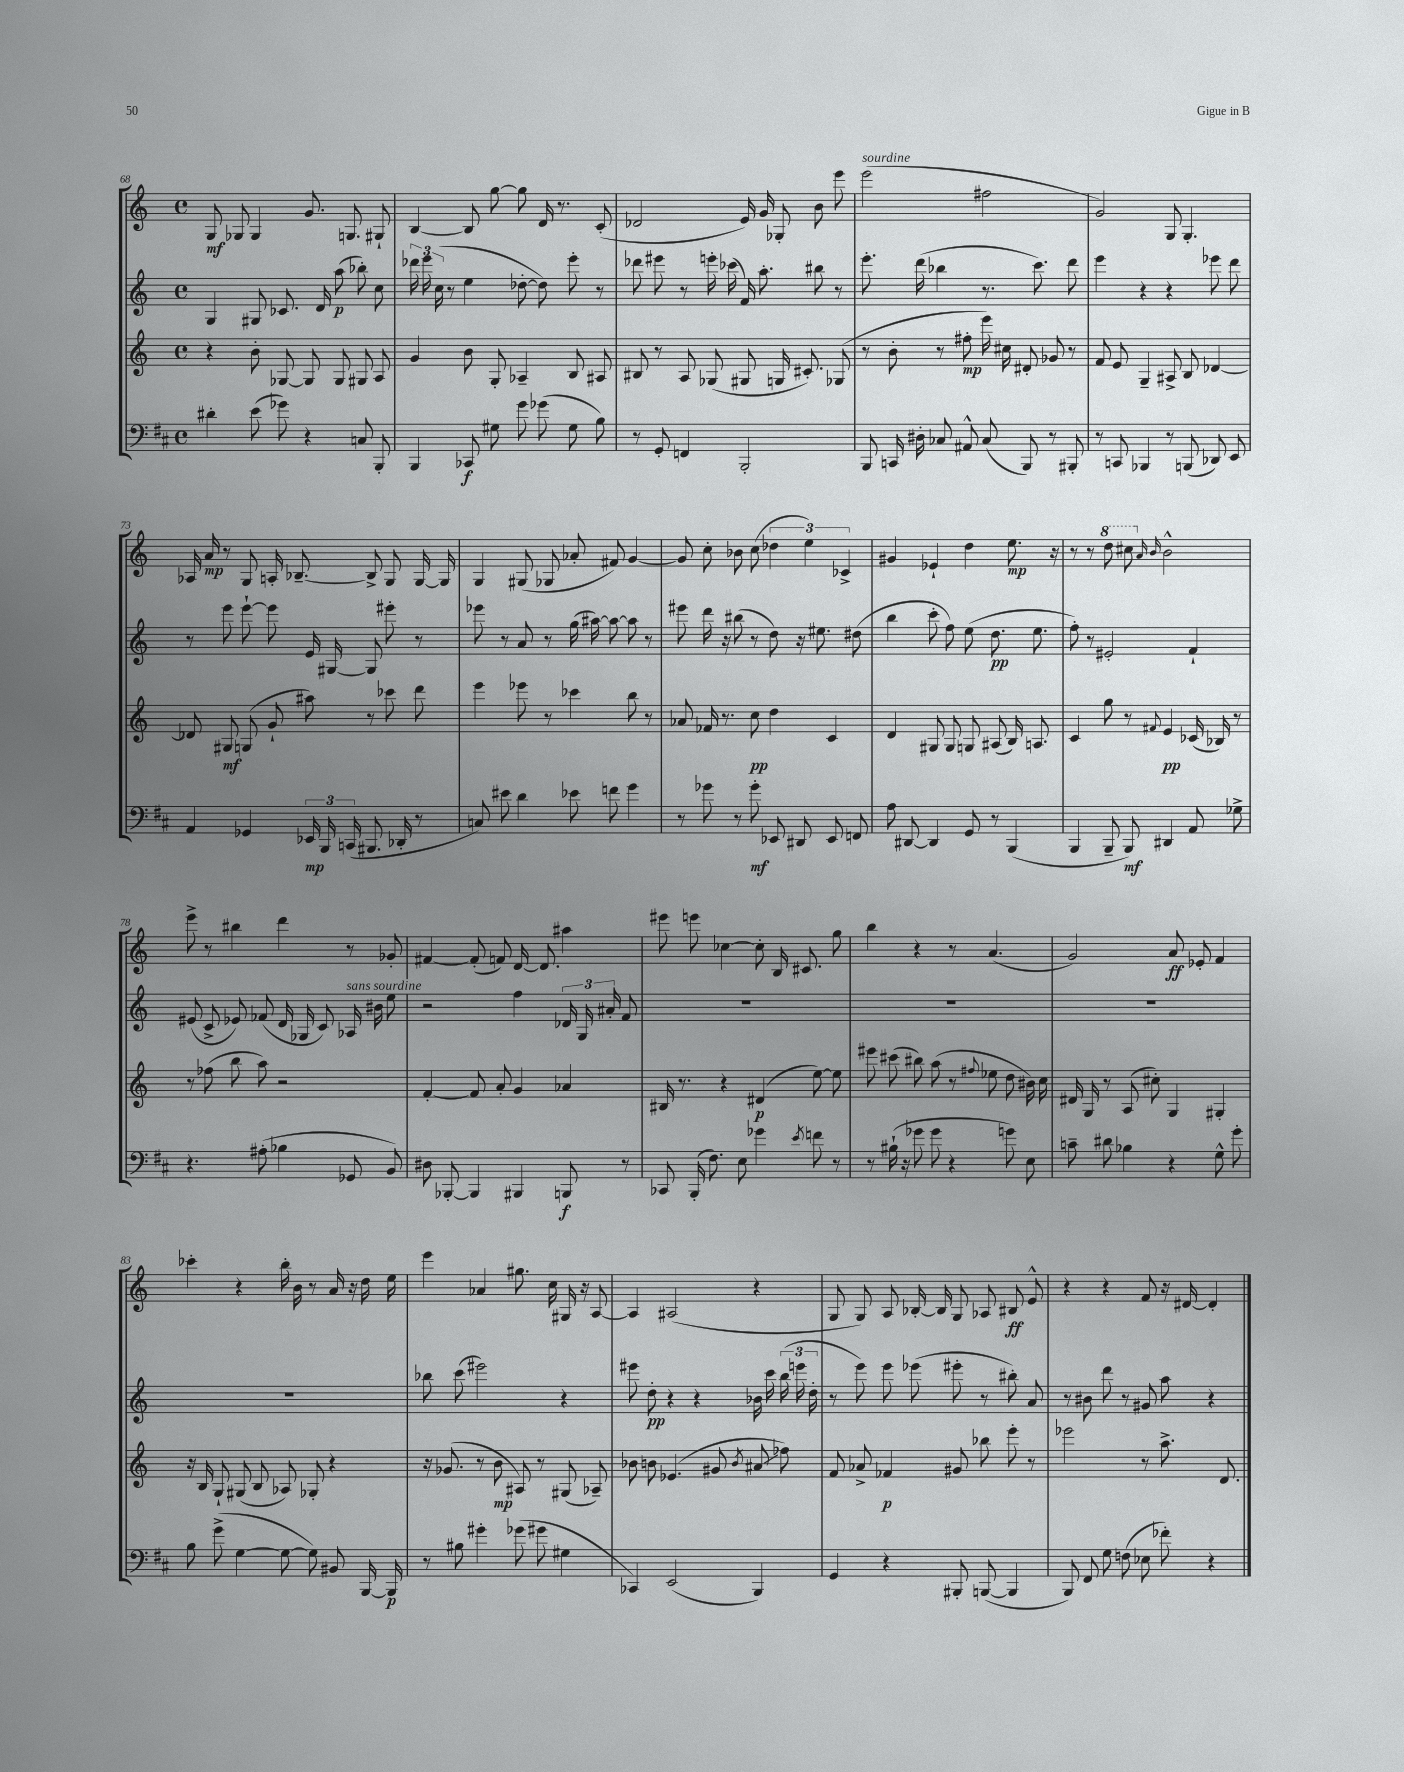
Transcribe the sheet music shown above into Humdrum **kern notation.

**kern	**kern	**kern	**kern
*staff4	*staff3	*staff2	*staff1
*clefF4	*clefG2	*clefG2	*clefG2
*k[f#c#]	*k[]	*k[]	*k[]
*M4/4	*M4/4	*M4/4	*M4/4
*met(c)	*met(c)	*met(c)	*met(c)
4d#'	4r	4G	8G
.	.	.	8G-
(8e	8b'	8G#	4G-
8g-)	[8G-	8.c-	.
4r	8G-]	.	8.g
.	.	16d	.
.	8G-	(8aa	.
.	.	.	8.G
8C	8G#	8bb-')	.
8BBB'	8A	8cc	8G#`
=	=	=	=
4BBB	4g	24ddd-	[4B
.	.	24eee	.
.	.	(24cc	.
.	.	8r	.
8CC-	8b	4ee	8B]
8G#	8G'	.	[8gg
8g	4A-~	[8dd-'	8gg]
(8g-	.	8dd-])	16d
.	.	.	8.r
8G#	8B	8eee'	.
8B)	8A#	8r	(8c'
=	=	=	=
8r	8B#	8ddd-	2d-
8GG'	8r	8eee#	.
4FF	8A	8r	.
.	(8G-	16eee'	.
.	.	(16ccc-	.
2BBB'	8G#	16f)	16e)
.	.	8.aa'	16g
.	16G	.	8G-'
.	8.c#')	.	.
.	.	8bb#	8b
.	(8G-	8r	8eee
=	=	=	=
8BBB	8r	8.eee'	(2eee
16CC	8b'	.	.
16D#'	.	(16ddd	.
8C-	8r	4bb-	.
8AA#^^	8ff#'	.	.
(8C-	16eee)	8.r	2ff#
.	16cc#	.	.
8BBB)	8d#'	.	.
.	.	8.ccc)	.
8r	8g-	.	.
8BBB#'	8r	8ddd	.
=	=	=	=
8r	8f	4eee	2g)
8CC	8e	.	.
4BBB-	4G~	4r	.
8r	8A#^	4r	8G
(8BBB	8B	.	4.G'
8DD-)	[4d-	8eee-	.
8EE	.	8ddd	.
=	=	=	=
4AA	8d-]	8r	16A-
.	.	.	16a
.	8G#	8eee	8r
4GG-	(8G	[8eee`	8G
.	8g`	8eee]	16A'
.	.	.	[8.B-~
24EE-	8aa#)	16e	.
24BBB	.	.	.
.	.	[16G#	.
(24CC	.	.	.
8.BBB#	8r	8G#]	8B-^]
.	8ccc-	8eee#'	8G
16DD-'	.	.	.
8r	8ddd	8r	[16G
.	.	.	16G]
=	=	=	=
8C)	4eee	8eee-	4G
8e#	.	8r	.
4d	8eee-	8a	(8G#
.	8r	8r	8G-
8e-	4ccc-	(16gg	8a-'
.	.	[16aa#)	.
8f	.	8aa#_	8f#)
4g	8bb	8aa#]	[4g
.	8r	8r	.
=	=	=	=
8r	8a-	8eee#	8g]
8g-	16f-	16ddd	8cc'
.	8.r	16r	.
8r	.	(8bb#	8b-
8g-'	8cc	8r	(8cc
8EE-	4dd	8dd)	6dd-
8DD#	.	16r	.
.	.	.	6ee)
.	.	8.ee#	.
8EE-	4c	.	.
.	.	.	6c-^
8FF	.	(8dd#	.
=	=	=	=
8A	4d	4bb	4g#
[8DD#	.	.	.
4DD#]	8G#	8ccc'	4e-`
.	8G#	8ff)	.
8GG	8G	(8ee	4dd
8r	(8A#	8.dd	.
(4BBB	16B)	.	8.ee
.	8.A	8.ee	.
.	.	.	16r
=	=	=	=
4BBB	4c	8ff')	8r
.	.	8r	8r
8BBB~	8gg	2e#'	8ddd
8BBB)	8r	.	8ccc#
.	.	.	16qqa
.	8qqf#	.	16qqb
4DD#	4e	.	2b^^
8AA	(16c-	4f`	.
.	16B-)	.	.
8G-^	8r	.	.
=	=	=	=
4.r	8r	(8e#	8eee^
.	(8ff-	8c^	8r
.	8bb	8e-)	4bb#
(8A#'	8aa)	(8f-	.
4B-	2r	16d	4ddd
.	.	16G-	.
.	.	8c)	.
8GG-	.	16A-	8r
.	.	16b#	.
8BB)	.	8ee	8g-'
=	=	=	=
8D#	[4f'	2r	[4f#
[8BBB-'	.	.	.
4BBB-]	8f]	.	(8f#']
.	8a'	.	8f)
4BBB#	4g	4ff	[16d
.	.	.	8.d]
8BBB	4a-	24d-	4aa#
.	.	24G	.
.	.	24a#'	.
8r	.	8f	.
=	=	=	=
8CC-	16B#	1r	8eee#
.	8.r	.	.
(16BBB'	.	.	8eee
8.F#)	.	.	.
.	4r	.	[4cc-
8E	.	.	.
4g-	(4d#	.	8cc-']
.	.	.	16B
.	.	.	8.c#
8qe	.	.	.
8f	[8ee)	.	.
8r	8ee]	.	8gg
=	=	=	=
8r	8eee#	1r	4bb
(16B#`	(8ccc#	.	.
16r	.	.	.
8g-	8bb#)	.	4r
8g-	(8aa	.	.
4r	8r	.	8r
.	8qqff#	.	.
.	8ee-	.	(4.a
8g)	8dd	.	.
8E	16b#)	.	.
.	16cc	.	.
=	=	=	=
8c~	16d#	1r	2g)
.	16G	.	.
8d#	8r	.	.
4B-	(8A	.	.
.	8cc#')	.	.
4r	4G	.	8a
.	.	.	8e-'
8G^^	4G#'	.	4f
8g'	.	.	.
=	=	=	=
8B	16r	1r	4ccc-'
.	16B	.	.
(8g^	8G`	.	.
[4G	(8G#	.	4r
.	8B	.	.
8G_	8A-)	.	16bb'
.	.	.	16b
8G])	8G-'	.	8r
8BB#	4r	.	16a
.	.	.	16r
[16BBB	.	.	16dd
16BBB]	.	.	16ee
=	=	=	=
8r	16r	8bb-	4eee
.	(8.g-	.	.
8B#	.	(8ccc	.
4g#'	8r	2eee#)	4a-
.	8b	.	.
(8g-	8A#)	.	8.gg#
8g#	8r	.	.
.	.	.	16cc
4G#	(8G#	4r	16G#
.	.	.	16r
.	8A-~)	.	[8A
=	=	=	=
4CC-)	8b-	8eee#	4A]
.	8b	8dd'	.
(2EE	(4.e-	4r	(2A#
.	.	4r	.
.	8g#	.	.
.	8qb	.	.
4BBB)	8a#	16b-	4r
.	.	16ccc	.
.	8ff-)	(24bb	.
.	.	24eee	.
.	.	24dd'	.
=	=	=	=
4GG	8f	8r	8G
.	8a-^	8eee)	8G)
4r	4f-	8eee	8A
.	.	(8eee-	[16B-'
.	.	.	16B-]
8BBB#'	8g#	8eee#'	8G
([8BBB	8bb-	8r	8A-
4BBB]	8eee'	8bb#')	8B#
.	8r	8a	8e^^
=	=	=	=
8BBB)	2eee-	8r	4r
8FF#	.	8b#	.
8G	.	8ddd	4r
(8F	.	8r	.
8E-	8r	8g#	8f
8f-')	8.aa^	8aa	16r
.	.	.	[16d#
4r	.	4r	4d#']
.	8.d	.	.
==	==	==	==
*-	*-	*-	*-
